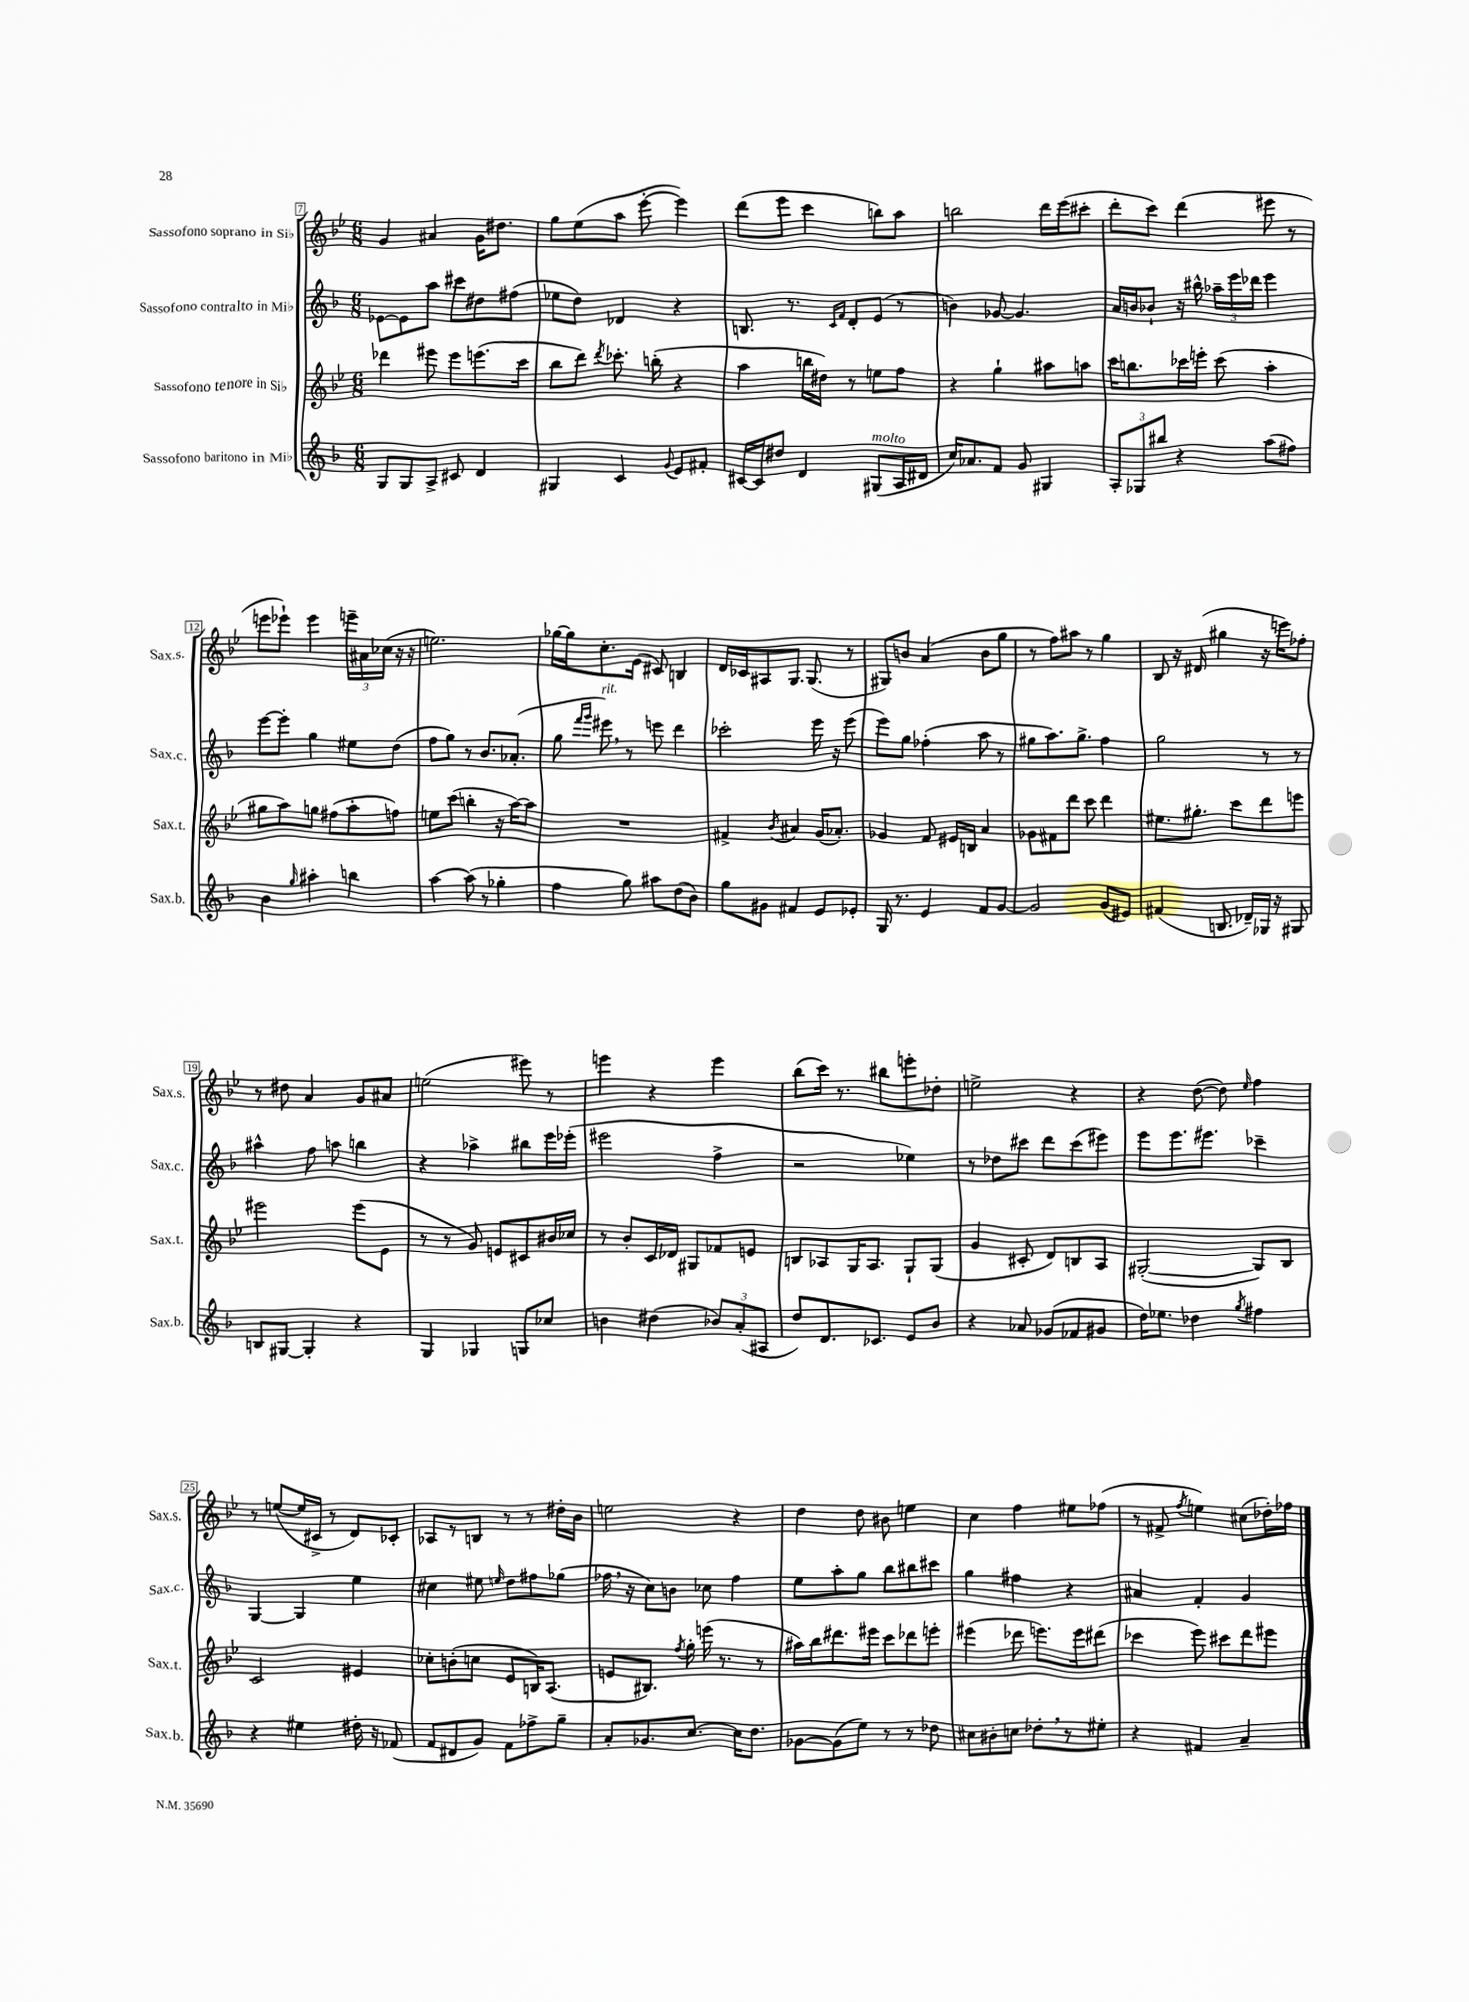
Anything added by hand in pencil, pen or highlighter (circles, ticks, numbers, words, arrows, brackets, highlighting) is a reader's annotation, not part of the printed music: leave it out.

**kern	**kern	**kern	**kern
*part4	*part3	*part2	*part1
*staff4	*staff3	*staff2	*staff1
*I"Sassofono baritono in Mi♭	*I"Sassofono tenore in Si♭	*I"Sassofono contralto in Mi♭	*I"Sassofono soprano in Si♭
*I'Sax.b.	*I'Sax.t.	*I'Sax.c.	*I'Sax.s.
*clefG2	*clefG2	*clefG2	*clefG2
*k[b-]	*k[b-e-]	*k[b-]	*k[b-e-]
*M6/8	*M6/8	*M6/8	*M6/8
=7	=7	=7	=7
8G/L	4ddd-X\	[8e-X\L	4g/
8G/	.	8e-\]	.
8A^/J	8eee#X\	8aa\J	4a#X/
8c#X/	8eee#\L	8ccc#X\L	.
4d/	(8.eeen\	8dd#X\	16g\KL
.	.	.	8.dd#X\J
.	.	(8ff#X\J	.
.	16ccc\Jk	.	.
=8	=8	=8	=8
4G#X/	8bb-\L	8ee-X\L	8gg\L
.	8ddd\J)	8dd\J)	(8ee-\
.	8qddd/	.	.
4c/	8.ccc-X'\	4d-X/	8aa\J
.	.	.	[8eee-'\
.	(16bbn'\	.	.
8qqg/	.	.	.
8e/L	4r	4r	4eee-\])
8f#X'/J	.	.	.
=9	=9	=9	=9
[16c#X/LL	4aa\	8.Bn/	(8ddd\L
16c#/J]	.	.	.
8dd#X/J	.	.	8eee-\J
.	.	8.r	.
4d/	16bbn\LL	.	4ccc\
.	16dd#X\JJ)	.	.
.	.	16qqc/LL	.
.	.	16qqf/JJ	.
.	8r	8d'/L	.
!LO:TX:a:i:t=molto	!	!	!
(8G#X/L	8een\L	(8e/J	8bbn\L)
16A/L	8ff\J	8r	8aa\J
16d#X/JJ	.	.	.
=10	=10	=10	=10
16cc/KL)	4r	4bn\)	2bbn\
8.a-X/	.	.	.
8f/J	4gg`\	[8g-X/	.
8g/	.	4.g-/]	.
4G#X/	8aa#X\L	.	16ddd\LL
.	.	.	(16eee-\J
.	8aan\J	.	8ccc#X'\J
=11	=11	=11	=11
12A'/L	16ccc\KL	16a/LL	8ddd'\L
.	8.bbn\	16bn/J	.
12G-X/	.	.	.
.	.	8b-X`/J	8ccc\J)
12bb#X/J	.	.	.
4r	16ccc-X\L	16r	(4ddd\
.	16eeen'\JJ	16bb#X^^\	.
.	(8ccc-\	24aa-X~\LL	.
.	.	24eee\	.
.	.	24ddd-X\JJ	.
(8aa\L	4aa'\	4eee\	8eee#X\
8ff#X\J)	.	.	8r
!!LO:LB:g=z
=12	=12	=12	=12
4b-\	8gg#X\L	[8eee\L	8eeen\L
.	8aa\)	8eee'\J]	8eee-X`\J)
16qqgg/	.	.	.
4aa#X'\	8ggn\J	4gg\	4eee-\
.	(8ff#X\L	.	.
4bbn\	8aa'\	8ee#X\L	24eeen~\LL
.	.	.	24a#X\
.	.	.	(24cc-X\JJ
.	8ffn\J)	(8dd\J	16r
.	.	.	16r
=13	=13	=13	=13
[4aa\	8een\L	8ff\L	2.een\)
.	(8ccc\J	8gg\J)	.
(8aa\]	4bbn'\	8r	.
8r	.	8.b-/L	.
4gg-X'\	16r	.	.
.	[16aa\KL)	(8.a-X'/J	.
.	8aa\J]	.	.
=14	=14	=14	=14
4ff\	2.r	8gg\	[16gg-X\LL
.	.	.	16gg-\J]
.	.	16qqfff/LL	.
.	.	16qqggg/JJ	.
!	!	!LO:TX:a:i:t=rit.	!
.	.	8eee#X,\)	8.cc'\
8gg\)	.	8r	.
.	.	.	(16e-\Jk
8aa#X\L	.	8eeen\	8c#X/)
(8dd\	.	4ddd\	4Bn/
8b-\J)	.	.	.
=15	=15	=15	=15
8gg\L	4f#X^/	2ccc-X'\	16d/LL
.	.	.	16c-X/J
8g#X\J	.	.	8A#X/
.	8qb-/	.	.
4f#X/	4a#X/	.	8.G/J
.	.	.	(8.G/
8e/L	(16g/KL	16eee\	.
.	8.a-X'/J)	16r	.
8e-X'/J	.	(8eee\	8r
=16	=16	=16	=16
16G/	4g-X/	8eee\L)	8G#X/L)
8.r	.	.	.
.	.	8gg\J	8bn/J
4e/	8f/	(4ff-X'\	(4a/
.	16e#X/LL	.	.
.	16Bn/JJ	.	.
8f/L	4a/	8aa\	8b\L
[8g/J	.	8r	8gg\J
=17	=17	=17	=17
2g/]	8g-X\L	8gg#X\L	8r
.	8f#X\	8.aa\)	8ff\L)
.	8ddd\J	.	8aa#X\J
.	.	8.gg#^\J	.
.	8ccc\	.	8r
(8g/L	4ddd\	4ff\	4gg\
8e#X/J)	.	.	.
=18	=18	=18	=18
(4f#X/	8.ee#X\L	2gg\	8B-/
.	.	.	16r
.	8.gg#X'\J	.	(16d#X/
8.Bn/	.	.	4gg#X\
.	8ccc\L	.	.
16d-X~/LL)	.	.	.
16G-X/JJ	8ddd\	8r	16r
16r	.	.	16eeen\KL)
8G#X/	8eeen\J	8r	8ff-X'\J
!!LO:LB:g=z
=19	=19	=19	=19
8Bn/L	2eee#X\	4aa#X^^\	8r
[8G#X/J	.	.	8dd#X\
4G#'/]	.	8ff\	4a/
.	.	8aan\	.
4r	(8eee#\L	4bbn\	8g/L
.	8e-\J	.	8a#X/J
=20	=20	=20	=20
4G/	8r	4r	(2een\
.	8r	.	.
4G-X/	8g/)	4aa-X^\	.
.	8en/L	.	.
8Gn/L	8c#X/	8bb#X\L	8eee#X\)
8cc-X/J	16b#X/L	16eee\L	8r
.	16cc-X/JJ	(16eee-X'\JJ	.
=21	=21	=21	=21
4bn\	8r	2eee#X\	4eeen\
.	8b-'/L	.	.
(4dd#X\	16c/L	.	4r
.	16d-X/JJ	.	.
.	8G#X/L	.	.
12b-X/L)	8f-X/	4ff^\	4eee\
(12a'/	.	.	.
.	8en/J	.	.
12A#X/J	.	.	.
=22	=22	=22	=22
8dd/L)	8Bn/L	2r	(8bb-\L
8.d/	8A-X/	.	16ccc\Jk)
.	.	.	8.r
.	16G/K	.	.
8.c-X/J	8.A-/J	.	.
.	.	.	8bb#X\L
8e/L	8G`/L	4ee-X\)	8eeen'\
8b-/J	(8G/J	.	8dd-X'\J
=23	=23	=23	=23
4r	4g/	8r	2een^\
.	.	8dd-X\L	.
8a-X/	8c#X'/	8ccc#X\J	.
(8g-X/L	8d/L)	8ddd\L	.
8f-X/	8Bn/	(8ccc#\	4r
8g#X/J	8A/J	8eee#X\J)	.
=24	=24	=24	=24
16dd\KL)	([2G#X'/	8eee\L	4r
8.ee-X\J	.	.	.
.	.	8.eee\	.
4dd-X\	.	.	([8dd\
.	.	8.eee#X\J	.
.	.	.	8dd\])
8qgg/	.	.	16qqee-/
4ff#X\	8G#/L])	4ccc-X~\	4ff\
.	8B-/J	.	.
!!LO:LB:g=z
=25	=25	=25	=25
4r	2c/	[4G/	8r
.	.	.	([8een/L
4ee#X\	.	4G/]	16ee/L]
.	.	.	16c#X^/JJ
.	.	.	8r
16dd#X'\	4e#X/	4ee\	8d/L)
16r	.	.	.
(8f-X/	.	.	8c-X'/J
=26	=26	=26	=26
8f/L	8cc-X'\L	4cc#X\	8A-X/L
8d#X/	(8bn'\	.	8r
8g/J)	8ccn\J	8ee#X\	8Bn/J
.	.	16qqeen/	.
8f\L	8e-/L	8dd\L	8r
8ff-X^\	16Bn/K)	8ff#X\	8r
.	(8.A/J	.	.
8gg~\J	.	(8gg-X\J	16dd#X'\LL
.	.	.	16b-\JJ
=27	=27	=27	=27
8a'/L	8en/L	16ff-X,\	2een\
.	.	16r	.
8.g-X/	8.B#X/J)	8cc\L)	.
.	.	8bn\J	.
.	8qff/	.	.
[8.cc/J	16gg'\	.	.
.	(16eeen\	8cc-X\	.
.	8.r	.	.
16cc\KL]	.	4ff-\	4r
8.dd\J	.	.	.
.	8r	.	.
=28	=28	=28	=28
[8g-X\L	16aa#X\LL)	8ee\L	4dd\
.	16bb-\J	.	.
(8g-\]	8.ddd#X\	8aa'\	.
8ee\J)	.	8gg\J	8dd\
.	16eee#X\Jk	.	.
8r	8ccc\L	8bb-\L	8b#X\
8r	8ddd-X\	8bb#X\	4een\
8dd-X\	8eeen'\J	8ccc#X\J	.
=29	=29	=29	=29
8cc#X\L	(4eee#X\	4gg\	4cc\
8b#X'\	.	.	.
8ccn\J	8ddd-X\	4ff#X\	4ff\
8dd-X',\L	8.eeen\L)	.	.
8r	.	4r	8ee#X\L
.	16eee\k	.	.
8ee#X'\J	(8ddd#X\J	.	(8ff-X\J
=30	=30	=30	=30
4r	4ccc-X\	4a#X/	8r
.	.	.	8f#X^/
.	.	.	8qff/
4f#X/	8eee-\)	4f'/	4een\)
.	8ccc#X\L	.	.
4a~/	8ddd\	4g/	(8cc#X\L
.	8eee#X\J	.	16dd-X'\L)
.	.	.	16ff-X\JJ
==	==	==	==
*-	*-	*-	*-
